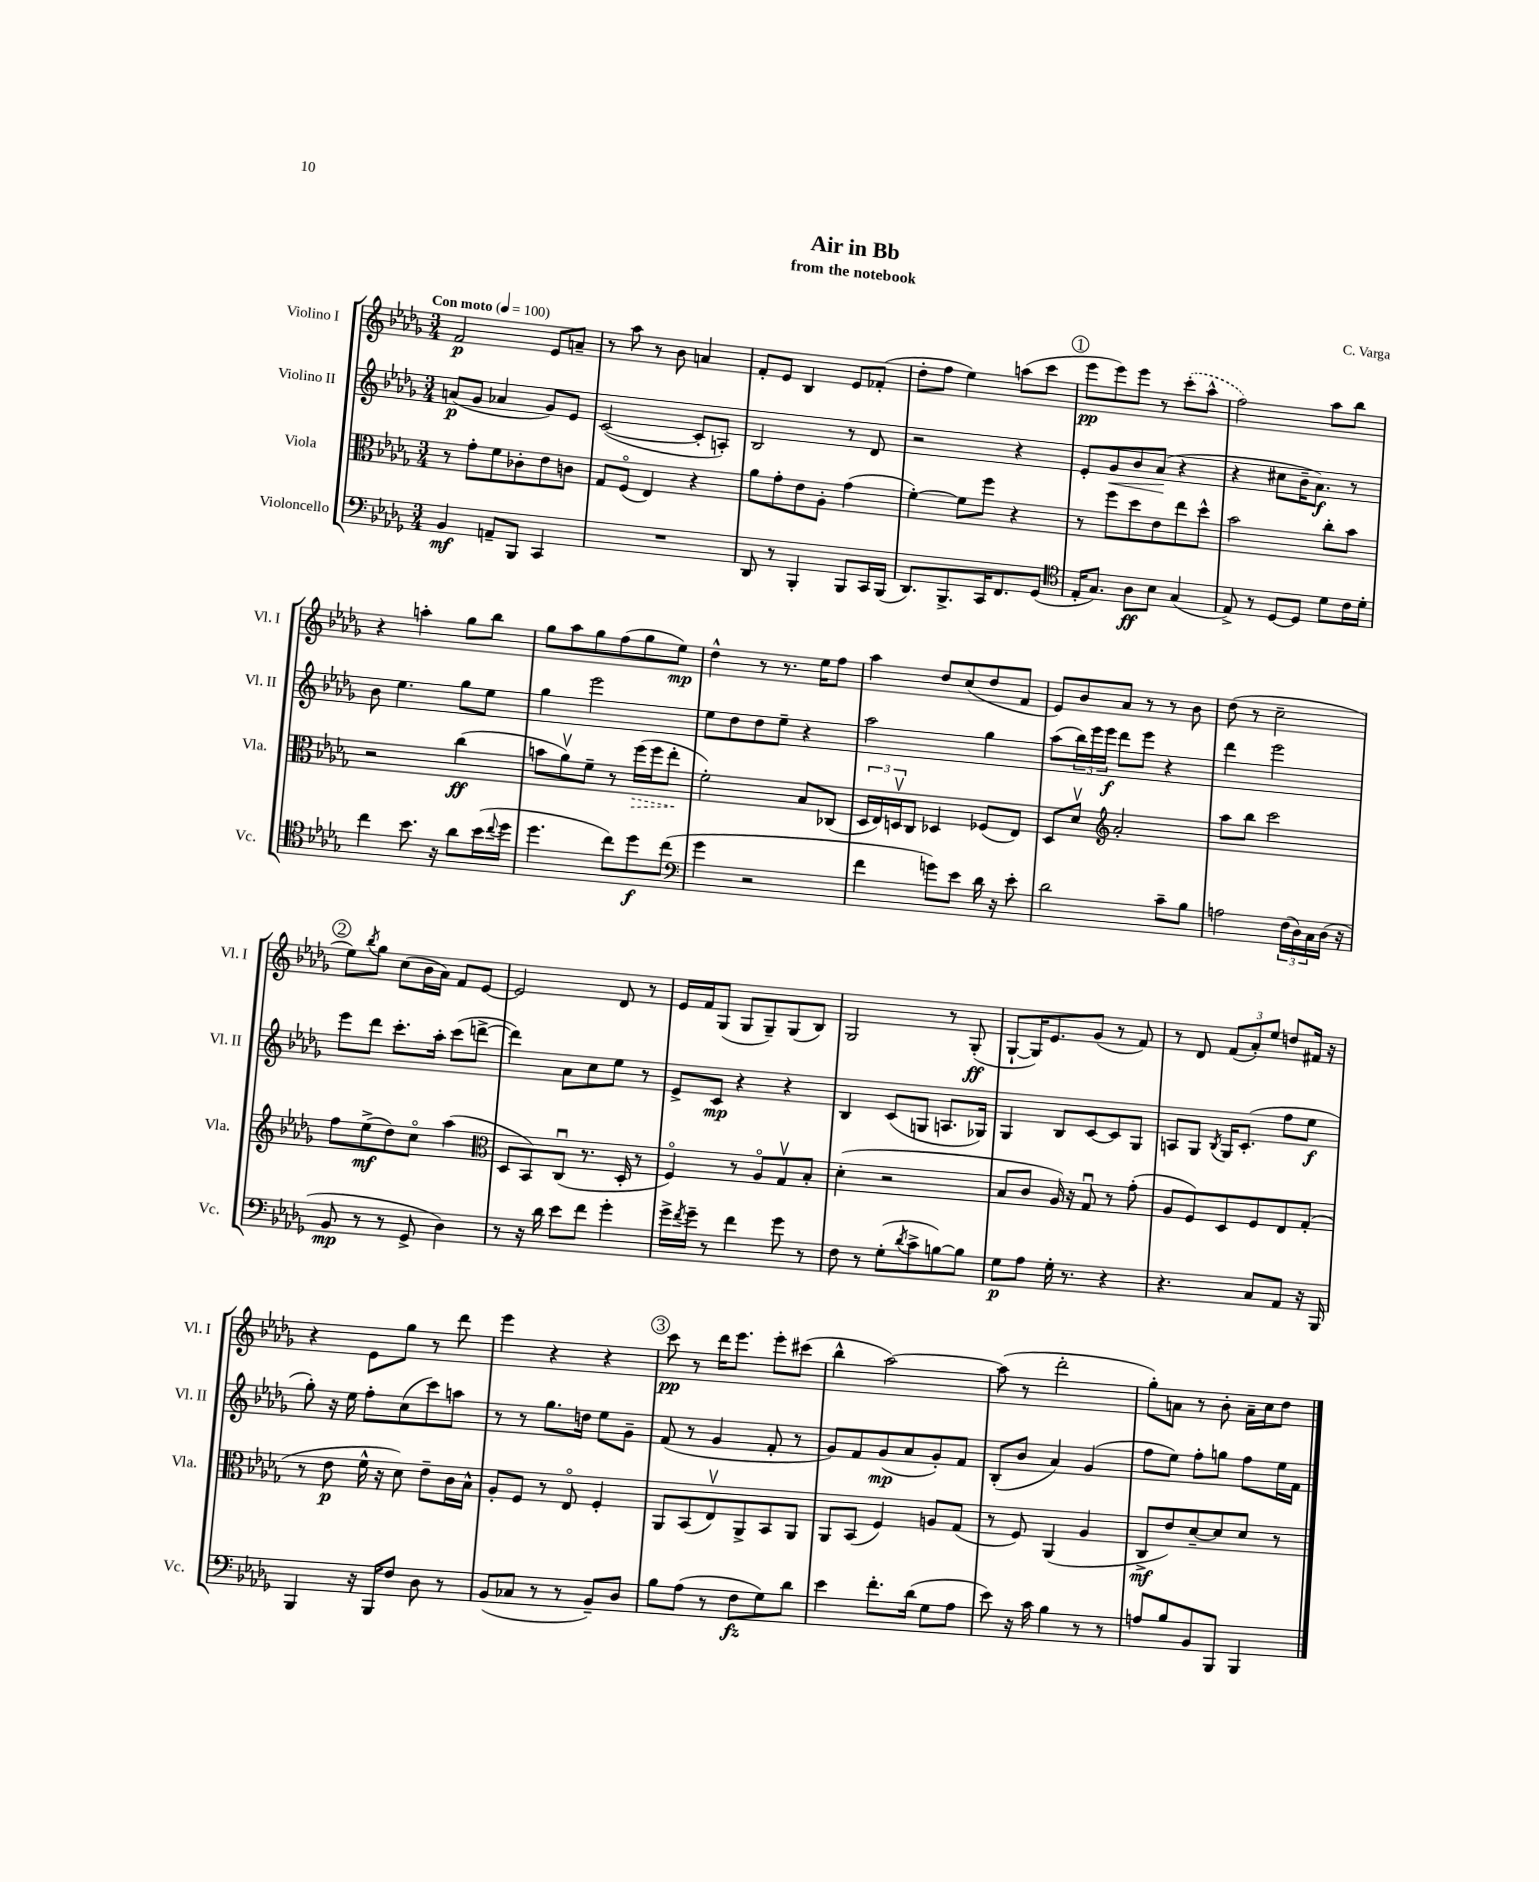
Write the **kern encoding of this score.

**kern	**kern	**kern	**kern
*staff4	*staff3	*staff2	*staff1
*clefF4	*clefC3	*clefG2	*clefG2
*k[b-e-a-d-g-]	*k[b-e-a-d-g-]	*k[b-e-a-d-g-]	*k[b-e-a-d-g-]
*M3/4	*M3/4	*M3/4	*M3/4
*MM100	*MM100	*MM100	*MM100
4BB-/	8r	(8a/L	2f/
.	8g-'\L	8g-/J	.
8AA~/L	8f\	4a-/	.
8BBB-/J	8c-'\	.	.
4CC/	8e-\	8g-/L)	8e-/L
.	8c\J	8e-/J	8a~/J
=	=	=	=
2.r	8G-/L	([2c/	8r
.	(8Fo/J	.	8aa-\
.	4E-/)	.	8r
.	.	.	8b-\
.	4r	8c'/]L	4a/
.	.	8A'/J)	.
=	=	=	=
8DD-/	8a-\L	2B-/	8f'/L
8r	8g-'\	.	8e-/J
4BBB-'/	8e-\	.	4B-/
.	8A-'\J	.	.
8BBB-/L	(4g-\	8r	8e-/L
16CC/L	.	8d-/	(8f-'/J
(16BBB-/JJ	.	.	.
=	=	=	=
8.DD-/L)	[4f'\)	2r	8dd-'\L
.	.	.	8ff\J
8.BBB-^/	.	.	.
.	8f\]L	.	4ee-\)
16CC/K	8ff\J	.	.
8.FF/	.	.	.
.	4r	4r	(8aa\L
(8GG-/J	.	.	8ccc\J
=	=	=	=
*clefC4	*	*	*
16E-'/LK	8r	8e-'/L	8eee-\L
8.G-/J)	.	.	.
.	8ff\L	8g-/	8eee-\)
8A-\L	8dd-\	8b-/	8eee-\J
8B-\J	8e-\	(8a-/J	8r
(4G-/	8ee-\	4r	(8ccc'\L
.	8dd-^^\J	.	8aa-^^\J
=	=	=	=
8E-^/)	2b-\	4r	2ff\)
8r	.	.	.
[8D-/L	.	8cc#\L	.
8D-/]J	.	16b-~\K	.
.	.	8.a-\J)	.
8d-\L	8cc'\L	.	8aa-\L
16c\L	8b-\J	8r	8bb-\J
16d-'\JJ	.	.	.
=	=	=	=
4cc\	2r	8b-\	4r
.	.	4.ee-\	.
8.b-\	.	.	4aa'\
16r	.	.	.
8a-\L	(4cc\	8gg-\L	8gg-\L
(16b-\L	.	8ee-\J	8bb-\J
8qqcc/	.	.	.
16dd-\JJ	.	.	.
=	=	=	=
4.dd-\	8b\L	4gg-\	8gg-\L
.	8a-v\)	.	8aa-\
.	8f~\J	2eee-\	8gg-\
8cc\L)	8r	.	(8ff\
8dd-\	(16ff\LL	.	8gg-\
.	16ff\J	.	.
(8cc\J	8ee-'\J	.	8ee-\J)
=	=	=	=
*clefF4	*	*	*
4g-\	2f'\)	8ee-\L	4dd-^^\
.	.	8dd-\	.
2r	.	8dd-\	8r
.	.	8ee-~\J	8.r
.	8B-/L	4r	.
.	.	.	16ee-\LK
.	(8C-/J	.	8ff\J
=	=	=	=
4f\	24D-/LL	2aa-\	4aa-\
.	24E-/)	.	.
.	24Dv/J	.	.
.	8C/J	.	.
8g\L)	4D-/	.	8dd-/L
8e-\J	.	.	(8cc/
16d-\	(8F-/L	4gg-\	8dd-/
16r	.	.	.
8e-'\	8E-/J)	.	8f/J
=	=	=	=
2d-\	8D-/L	(8aa-\L	8e-/L)
.	8d-v/J	24bb-\L)	8b-/
.	.	24eee-\	.
.	.	24eee-\JJ	.
*	*clefG2	*	*
.	2a-'/	8ddd-\L	8a-/J
.	.	8eee-\J	8r
8c~\L	.	4r	8r
8B-\J	.	.	8b-\
=	=	=	=
2A\	8aa-\L	4ddd-\	(8dd-\
.	8bb-\J	.	8r
.	2ccc\	2eee-\	2cc~\
(24F\LL	.	.	.
24D-\)	.	.	.
24C\	.	.	.
(16D-\JJ	.	.	.
16r	.	.	.
=	=	=	=
8BB-/	8ff\L	8eee-\L	8ee-\L)
.	.	.	8qbb-/
8r	(8ee-^\	8ddd-\J	8gg-\J
8r	8dd-\)	8.ccc'\L	(8cc\L
8GG-^/	8cco\J	.	16b-\L
.	.	16aa-'\Jk	16a-\JJ)
4D-\)	(4aa-\	(8ccc\L	8f/L
.	.	[8ddd^\J	[8e-/J
=	=	=	=
*	*clefC3	*	*
8r	8D-/L	4ddd\])	2e-/]
16r	8BB-/)	.	.
16d-\	.	.	.
8e-\L	(8Cu/J	8a-\L	.
8f\J	8.r	8cc\	.
4g-'\	.	8ee-\J	8d-/
.	16D-'/	.	.
.	8r	8r	8r
=	=	=	=
16g-^\LL	4Fo/)	8e-^/L	16e-/LL
8qf/	.	.	.
16g-~\JJ	.	.	16f/J
8r	.	8c/J	(8G-/J
4f\	8r	4r	8G-/L
.	8A-o/L	.	8G-~/)
8g-\	8G-v/	4r	(8G-/
8r	8B-'/J	.	8B-/J)
=	=	=	=
8F\	(4d-'\	4B-/	2G-/
8r	.	.	.
(8G-'\L	2r	(8c/L	.
8qd-/	.	.	.
8c^\	.	8G/J	.
[8B\)	.	8.A/L	8r
8B\]J	.	.	(8G-'/
.	.	16G-/Jk)	.
=	=	=	=
8G-\L	8B-/L	4G-/	[8G-`/L
8A-\J	8c/J	.	16G-/]K)
.	.	.	8.e-/
16G-'\	16A-/)	8B-/L	.
8.r	16r	.	.
.	8G-u/	[8c/	(8g-/J
4r	8r	8c/]	8r
.	(8g-'\	8G-/J	8f/)
=	=	=	=
4.r	8A-/L	8A/L	8r
.	8F/)	8G-/J	8d-/
.	.	8qB-/	.
.	8D-/	16G-/LK	(12f/L
.	.	(8.c'/J	.
.	.	.	12a-'/)
8C/L	8F/	.	.
.	.	.	12ee-/J
8AA-/J	8E-/	8ff\L	8dd/L
16r	(8G-'/J	8ee-\J	16f#/Jk
16BBB-/	.	.	16r
=	=	=	=
4BBB-/	8r	8gg-'\)	4r
.	8e-\	16r	.
.	.	16ee-\	.
16r	16f^^\	8ff'\L	8e-\L
16BBB-/LK	16r	.	.
8F/J	8d-\)	(8cc\	8gg-\J
8D-\	8e-~\L	8ccc\)	8r
8r	16c\L	8aa\J	8ddd-\
.	16B-^^\JJ	.	.
=	=	=	=
(8BB-/L	8A-'/L	8r	4eee-\
8C-/J	8F/J	8r	.
8r	8r	8.gg-\L	4r
8r	8E-o/	.	.
.	.	16dd\Jk	.
8BB-~/L)	4F'/	8ee-\L	4r
8D-/J	.	8g-~\J	.
=	=	=	=
8B-\L	8AA-/L	(8f/	8ccc\
(8A-\J	(8BB-/	8r	8r
8r	8E-v/)	4g-/	16ddd-\LK
.	.	.	8.eee-\J
8F\L	8AA-^/	.	.
8G-\)	8BB-/	8f'/	8eee-'\L
8d-\J	8AA-/J	8r	(8ccc#\J
=	=	=	=
4e-\	8AA-/L	8g-/L)	4bb-^^\
.	(8BB-/J	8f/	.
8.f'\L	4F/)	(8g-/	[2aa-\)
.	.	8a-/	.
(16d-\Jk	.	.	.
8G-\L	8A/L	8g-'/)	.
8A-\J	(8G-/J	8f/J	.
=	=	=	=
8e-\)	8r	(8B-'/L	(8aa-\]
16r	8F/)	8b-/J	8r
16c\	.	.	.
4B-\	(4AA-/	4a-/)	2ddd-'\
8r	4A-/	(4g-/	.
8r	.	.	.
=	=	=	=
8A/L	8C^/L	8ff\L	8gg-'\L)
8B-/	8e-/)	8ee-\J)	8a\J
8BB-/	[8d-~/	8ff'\L	8r
8BBB-/J	8d-/]	8gg\J	8b-'\
4BBB-/	8d-/J	8ff\L	16a~\LL
.	.	.	16cc\J
.	8r	16ee-\L	8dd-\J
.	.	16f\JJ	.
==	==	==	==
*-	*-	*-	*-
